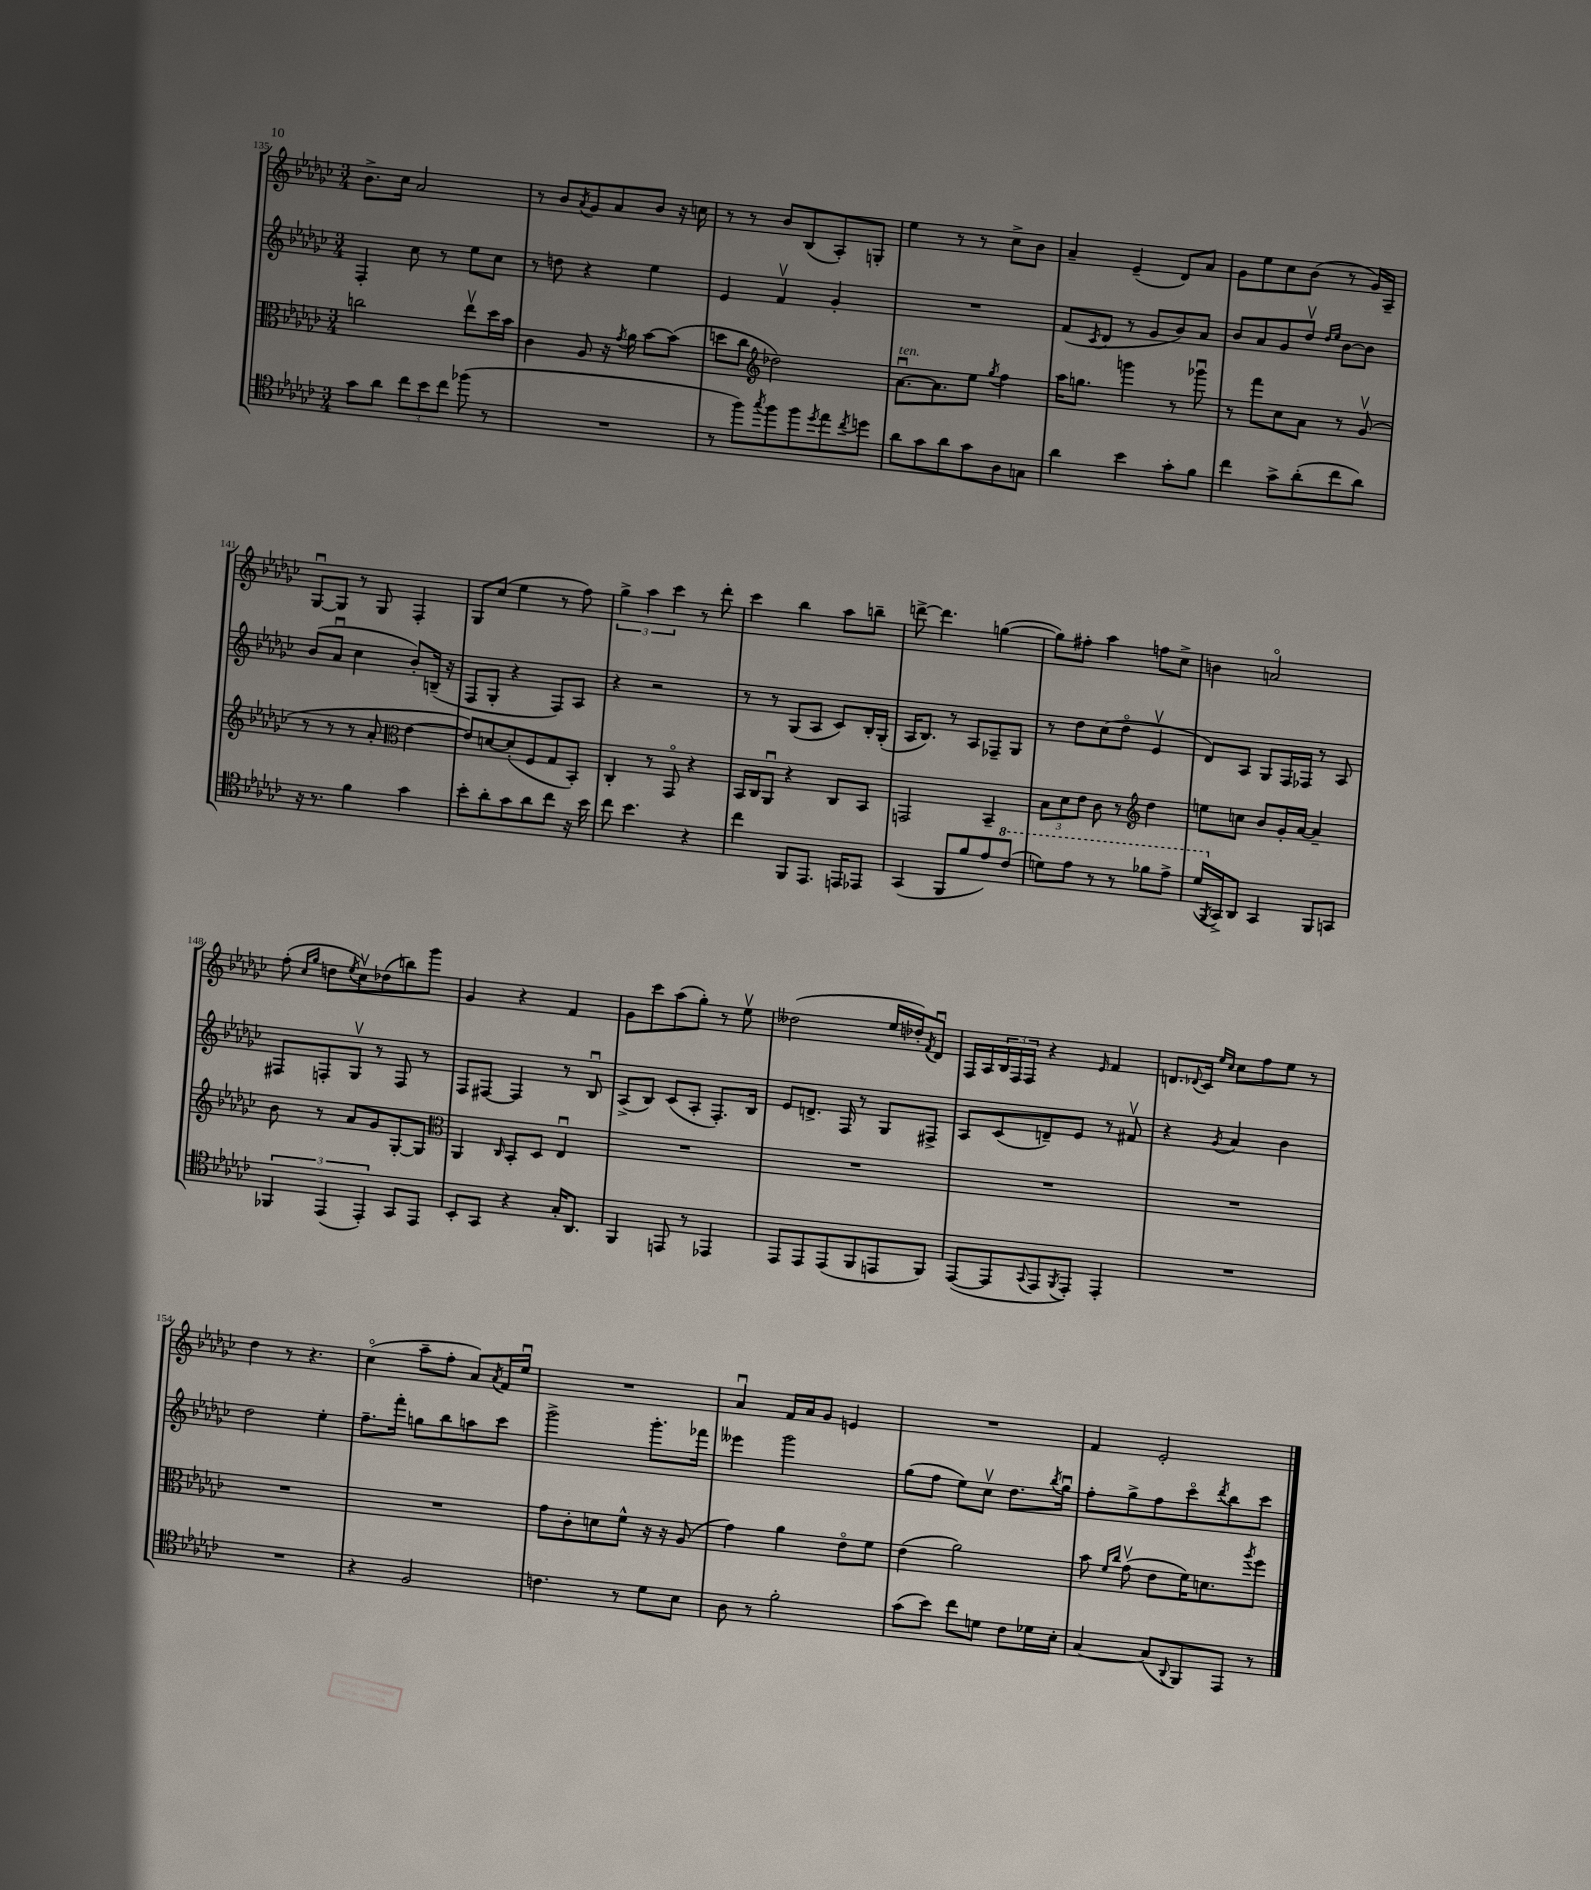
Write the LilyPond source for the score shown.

<<
\new StaffGroup <<
\new Staff = "s0" {
    \clef treble \key ges \major \numericTimeSignature \time 3/4
    bes'8.-> ces''16 aes'2 |
    r8 bes'8 \acciaccatura { aes'8 } ges'8 aes'8 bes'8 r16 c''16 |
    r8 r8 bes'8 bes8( aes8-.) g8-. |
    ees''4 r8 r8 ces''8-> bes'8 |
    aes'4-- ees'4--( des'8) aes'8 |
    ges'8 ees''8 ces''8 bes'8( r8 ges'16) aes16-- |
    ges8~\downbow ges8 r8 ges8 f4-. |
    ges8 ces''8( ees''4 r8 f''8) |
    \tuplet 3/2 { ges''4-> aes''4 ces'''4 } r8 des'''8-. |
    ces'''4 bes''4 aes''8 b''8-- |
    d'''8~-> d'''4. g''4~( |
    g''8) fis''8-. aes''4 f''8 ces''8-> |
    b'4 a'2\flageolet |
    f''8-.( \grace { ces''16 ges''16 } d''8 \acciaccatura { ees''8 } ces''8\upbow) des''8( b''8) ges'''8 |
    ges'4 r4 f'4 |
    ges'8 ces'''8 aes''8( ges''8-.) r8 ees''8\upbow |
    deses''2( ees''16 des''16-.) \acciaccatura { f'8 } des'8\downbow |
    f16 aes16 \tuplet 3/2 { bes16 f16 f16 } r4 \grace { ees'16 } f'4 |
    d'8. \appoggiatura { des'8 } ces'16 \grace { ees''16 ces''16 } ces''8 f''8 ees''8 r8 |
    des''4 r8 r4. |
    ces''4\flageolet( aes''8-- f''8-. aes'8) \acciaccatura { aes'8 } f'16 ees''16\downbow |
    R2. |
    aes'4\downbow f'16 aes'16 ges'8 e'4 |
    R2. |
    f'4 ees'2-. \bar "|." |
}
\new Staff = "s1" {
    \clef treble \key ges \major \numericTimeSignature \time 3/4
    f4-. ces''8 r8 ees''8 ces''8 |
    r8 d''8 r4 ees''4 |
    ees'4 f'4\upbow ges'4-. |
    R2. |
    f'8( \acciaccatura { ces'8 } des'8 r8 ges'8 bes'8) aes'8 |
    bes'8 aes'8 ges'8 des''8\upbow \grace { des''16 ees''16 } bes'8~ bes'8 |
    bes'8( aes'8\downbow ces''4 bes'8-.) b16--( r16 |
    f8 ges8-. r4 f8) aes8 |
    r4 r2 |
    r8 r8 ges8( aes8 ces'8) bes16-. ges16-.( |
    aes16 bes8.) r8 aes8 fes8-- ges8 |
    r8 des''8 ces''8( des''8\flageolet ees'4\upbow |
    des'8) aes8 ges8 f16 fes16 r8 aes8 |
    fis8 f8-. ges8\upbow r8 f8 r8 |
    f8 fis8~ fis4 r8 bes8\downbow |
    aes8->( bes8) ces'8( aes8-. f8.-.) bes16 |
    ees'8 d'8.-> f16 r8 ges8 fis8-> |
    aes8 ces'8( d'8--) ees'8 r8 fis'8\upbow |
    r4 \acciaccatura { ges'8 } aes'4 bes'4 |
    des''2 ees''4-. |
    f''8.-- f'''16-. g''8 bes''8 a''8 ces'''8 |
    ges'''2-> ges'''8.-. fes'''16 |
    eeses'''4 ges'''2 |
    ges''8( f''8 ees''8) ces''8\upbow des''8. \acciaccatura { bes''8 } ges''16\downbow |
    f''8-. ges''8-> f''8 ces'''8\flageolet \acciaccatura { des'''8 } bes''8 ces'''8 \bar "|." |
}
\new Staff = "s2" {
    \clef alto \key ges \major \numericTimeSignature \time 3/4
    c''2 ees''8\upbow des''16 bes'16 |
    ces'4 aes8 r16 \acciaccatura { ges'8 } aes'16 bes'8~ bes'8( |
    d''8 ces''8 \clef treble des''2) |
    aes'8.~\downbow^\markup { \italic "ten." } aes'8. ees''8 \acciaccatura { ges''8 } f''4 |
    aes''16 g''8. g'''4 r8 ges'''8\downbow |
    r8 f'''8 ces''8 aes'8 r8 ges'8\upbow( |
    r8 r8 r8 aes'8-. \clef alto ees'4~ |
    ees'8) d'8~ d'8-.( f8 ges8 bes,8-.) |
    ces4-. r8 ges,8\flageolet r4 |
    bes,16 ces16 aes,8\downbow r4 ces8 bes,8 |
    g,2 bes,4-- |
    \tuplet 3/2 { bes8 des'8 ees'8 } ces'8 r8 \clef treble des''4 |
    e''8 c''8 bes'8 ges'16-. aes'16~ aes'4-- |
    bes'8 r8 aes'8 ges'8 ges8~-. ges8 |
    \clef alto aes,4 \grace { ces16 } bes,8-. des8 ees4\downbow |
    R2. |
    R2. |
    R2. |
    R2. |
    R2. |
    R2. |
    ges'8 ces'8-. d'8 f'8-^ r16 r16 aes8( |
    ges'4) aes'4 ees'8\flageolet f'8 |
    ees'4( aes'2) |
    bes'8 \grace { f'16 ces''16 } ges'8\upbow( ees'8 f'16) d'8. \acciaccatura { aes''8 } f''8 \bar "|." |
}
\new Staff = "s3" {
    \clef tenor \key ges \major \numericTimeSignature \time 3/4
    ges'8 aes'8 \tuplet 3/2 { ces''8 bes'8 ces''8 } fes''8( r8 |
    R2. |
    r8 f''8) \acciaccatura { ges''8 } f''8 f''8 \acciaccatura { des''8 } ees''8 \acciaccatura { ces''8 } d''8 |
    aes'8 ges'8 aes'8 ges'8 aes8 g8 |
    aes'4 bes'4 ges'8-. f'8 |
    ces''4 ges'8-> aes'8-.( ces''8 aes'8) |
    r16 r8. f'4 ges'4 |
    bes'8-. aes'8-. ges'8 aes'8 ces''8 r16 bes'16 |
    ces''8 bes'4. r4 |
    ces''4 f,8 ees,8. e,16 ees,8 |
    ges,4( f,8 f'8 ees'8) \ottava #1 ces''8( |
    d''8) ees''8 r8 r8 fes''8 ees''8-> |
    des''16( \ottava #0 \acciaccatura { f,8 } ges,16->) aes,8 ges,4 f,8 g,8 |
    \tuplet 3/2 { fes,4 ees,4( ees,4-.) } ges,8 ees,8 |
    bes,8-. ges,8 r4 ges16-. aes,8. |
    f,4 e,8 r8 ees,4 |
    ees,8 ees,8 ees,8( f,8 e,8 f,8) |
    ees,8~( ees,8 \appoggiatura { ges,8 } ees,8 \acciaccatura { f,8 } ees,8-.) ees,4-. |
    R2. |
    R2. |
    r4 f2 |
    c'4. r8 des'8 bes8 |
    aes8 r8 f'2-. |
    ges'8( bes'8) ces''8 d'8 ces'8 des'16 bes16-. |
    ges4~ ges8( \appoggiatura { aes,8 } f,8) ees,8 r8 \bar "|." |
}
>>
>>
\layout { \context { \Score currentBarNumber = #135 } }
